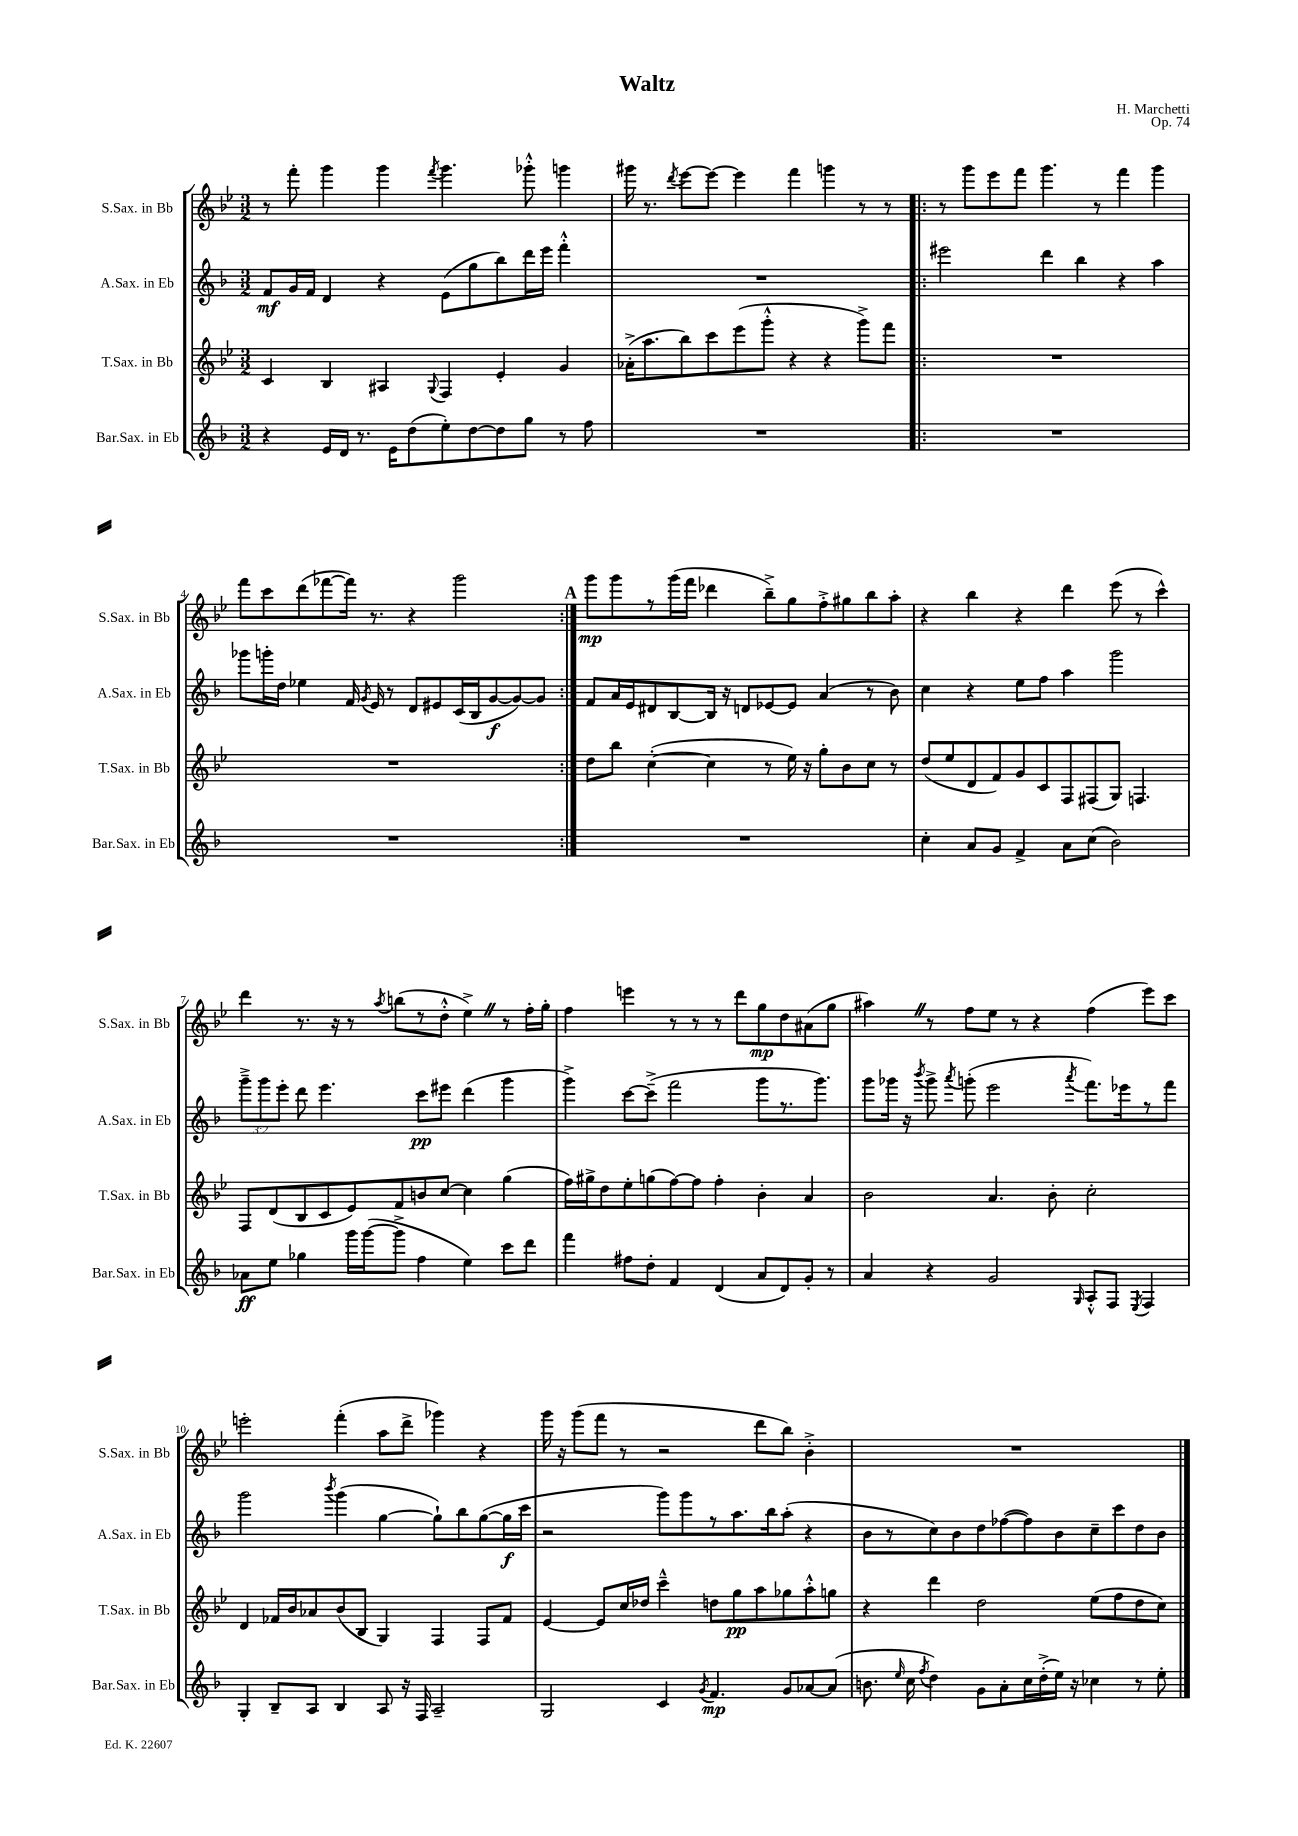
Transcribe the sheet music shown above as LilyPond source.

\header { title = "Waltz" composer = "H. Marchetti" opus = "Op. 74" }
<<
\new StaffGroup <<
\new Staff = "s0" \with { instrumentName = "S.Sax. in Bb" shortInstrumentName = "S.Sax. in Bb" } {
    \clef treble \key bes \major \numericTimeSignature \time 3/2
    \autoBeamOff r8 f'''8-. g'''4 g'''4 \acciaccatura { f'''8 } g'''4. ges'''8-.-^ g'''4 |
    gis'''16 r8. \acciaccatura { d'''8 } ees'''8[~ ees'''8]~ ees'''4 f'''4 g'''4 r8 r8 |
    \repeat volta 2 { r8 g'''8[ ees'''8 f'''8] g'''4. r8 f'''4 g'''4 |
    f'''8[ c'''8 d'''8( fes'''8~ fes'''16]) r8. r4 g'''2 | }
    \mark \markup { \bold "A" } g'''8[\mp g'''8 r8 g'''16( f'''16] des'''4 bes''8[--->) g''8 f''8-.-> gis''8 bes''8 a''8]-. |
    r4 bes''4 r4 d'''4 ees'''8( r8 c'''4-^) |
    d'''4 r8. r16 r8 \acciaccatura { a''8 } b''8[( r8 d''8]-.-^ ees''4->) \once \override BreathingSign.text = \markup { \musicglyph "scripts.caesura.straight" } \breathe r8 f''16[-. g''16]-. |
    f''4 e'''4 r8 r8 r8 d'''8[ g''8\mp d''8 ais'8( g''8] |
    ais''4) \once \override BreathingSign.text = \markup { \musicglyph "scripts.caesura.straight" } \breathe r8 f''8[ ees''8] r8 r4 f''4( ees'''8[) c'''8] |
    e'''2-. f'''4-.( a''8[ d'''8]-> ges'''4) r4 |
    g'''16 r16 g'''8[( f'''8] r8 r2 d'''8[ bes''8]) bes'4-.-> |
    R1. \bar "|." |
}
\new Staff = "s1" \with { instrumentName = "A.Sax. in Eb" shortInstrumentName = "A.Sax. in Eb" } {
    \clef treble \key f \major \numericTimeSignature \time 3/2 \override Staff.TupletNumber.text = #tuplet-number::calc-fraction-text
    \autoBeamOff f'8[\mf g'16 f'16] d'4 r4 e'8[( g''8 bes''8) d'''16 e'''16] f'''4-.-^ |
    R1. |
    \repeat volta 2 { eis'''2 d'''4 bes''4 r4 a''4 |
    ges'''8[ g'''16-. d''16] ees''4 f'16 \acciaccatura { g'8 } e'16 r8 d'8[ eis'8 c'16( bes16 g'8~\f g'8~) g'8] | }
    \mark \markup { \bold "A" } f'8[ a'16 e'16 dis'8 bes8~ bes16] r16 d'8[ ees'8~ ees'8] a'4( r8 bes'8) |
    c''4 r4 e''8[ f''8] a''4 g'''2 |
    \tuplet 3/2 { g'''8[---> g'''8 e'''8]-. } d'''8 e'''4. c'''8[\pp eis'''8] d'''4( g'''4 |
    g'''4->) c'''8[~ c'''8]--->( f'''2 g'''8[ r8. g'''8.]) |
    g'''8[ ges'''16] r16 \acciaccatura { bes'''8 } ges'''8-> \acciaccatura { a'''8 } g'''8-.( e'''2 \acciaccatura { a'''8 } f'''8.[) ees'''16 r8 f'''8] |
    g'''2 \acciaccatura { bes'''8 } g'''4( g''4~ g''8[-!) bes''8 g''8~( g''16\f c'''16] |
    r2 g'''8[) g'''8 r8 a''8. bes''16 a''8]-.( r4 |
    bes'8[ r8 c''8) bes'8 d''8 fes''8~( fes''8) bes'8 c''8-- c'''8 d''8 bes'8] \bar "|." |
}
\new Staff = "s2" \with { instrumentName = "T.Sax. in Bb" shortInstrumentName = "T.Sax. in Bb" } {
    \clef treble \key bes \major \numericTimeSignature \time 3/2
    \autoBeamOff c'4 bes4 ais4 \appoggiatura { g8 } f4 ees'4-. g'4 |
    aes'16[-.->( a''8. bes''8) c'''8 ees'''8( g'''8]-.-^ r4 r4 g'''8[->) f'''8] |
    \repeat volta 2 { R1. |
    R1. | }
    \mark \markup { \bold "A" } d''8[ bes''8] c''4~-.( c''4 r8 ees''16) r16 g''8[-. bes'8 c''8] r8 |
    d''8[( ees''8 d'8 f'8) g'8 c'8 f8 fis8( g8]) f4. |
    f8[ d'8( bes8 c'8 ees'8) f'8 b'8 c''8]~ c''4 g''4( |
    f''16[) gis''16-> d''8 ees''8-. g''8( f''8~) f''8] f''4-. bes'4-. a'4 |
    bes'2 a'4. bes'8-. c''2-. |
    d'4 fes'16[ bes'16 aes'8 bes'8( bes8] g4) f4 f8[ fes'8] |
    ees'4~ ees'8[ c''16 des''16] c'''4---^ d''8[ g''8\pp a''8 ges''8 a''8-.-^ g''8] |
    r4 d'''4 d''2 ees''8[( f''8 d''8 c''8]) \bar "|." |
}
\new Staff = "s3" \with { instrumentName = "Bar.Sax. in Eb" shortInstrumentName = "Bar.Sax. in Eb" } {
    \clef treble \key f \major \numericTimeSignature \time 3/2
    \autoBeamOff r4 e'16[ d'16] r8. e'16[ d''8( e''8-.) d''8~ d''8 g''8] r8 f''8 |
    R1. |
    \repeat volta 2 { R1. |
    R1. | }
    \mark \markup { \bold "A" } R1. |
    c''4-. a'8[ g'8] f'4-> a'8[ c''8]( bes'2) |
    aes'8[\ff e''8] ges''4 g'''16[ g'''16~( g'''8]-> f''4 e''4) c'''8[ d'''8] |
    f'''4 fis''8[ d''8]-. f'4 d'4( a'8[ d'8) g'8]-. r8 |
    a'4 r4 g'2 \grace { g16 } a8[-.-^ f8] \acciaccatura { e8 } f4 |
    g4-. bes8[-- a8] bes4 a8 r16 f16 a2-- |
    g2 c'4 \acciaccatura { g'8 } f'4.\mp g'8[ aes'8~ aes'8]( |
    b'8. \grace { e''16 } c''16 \acciaccatura { f''8 } d''4) g'8[ a'8-. c''16 d''16-.->( e''16]) r16 ces''4 r8 e''8-. \bar "|." |
}
>>
>>
